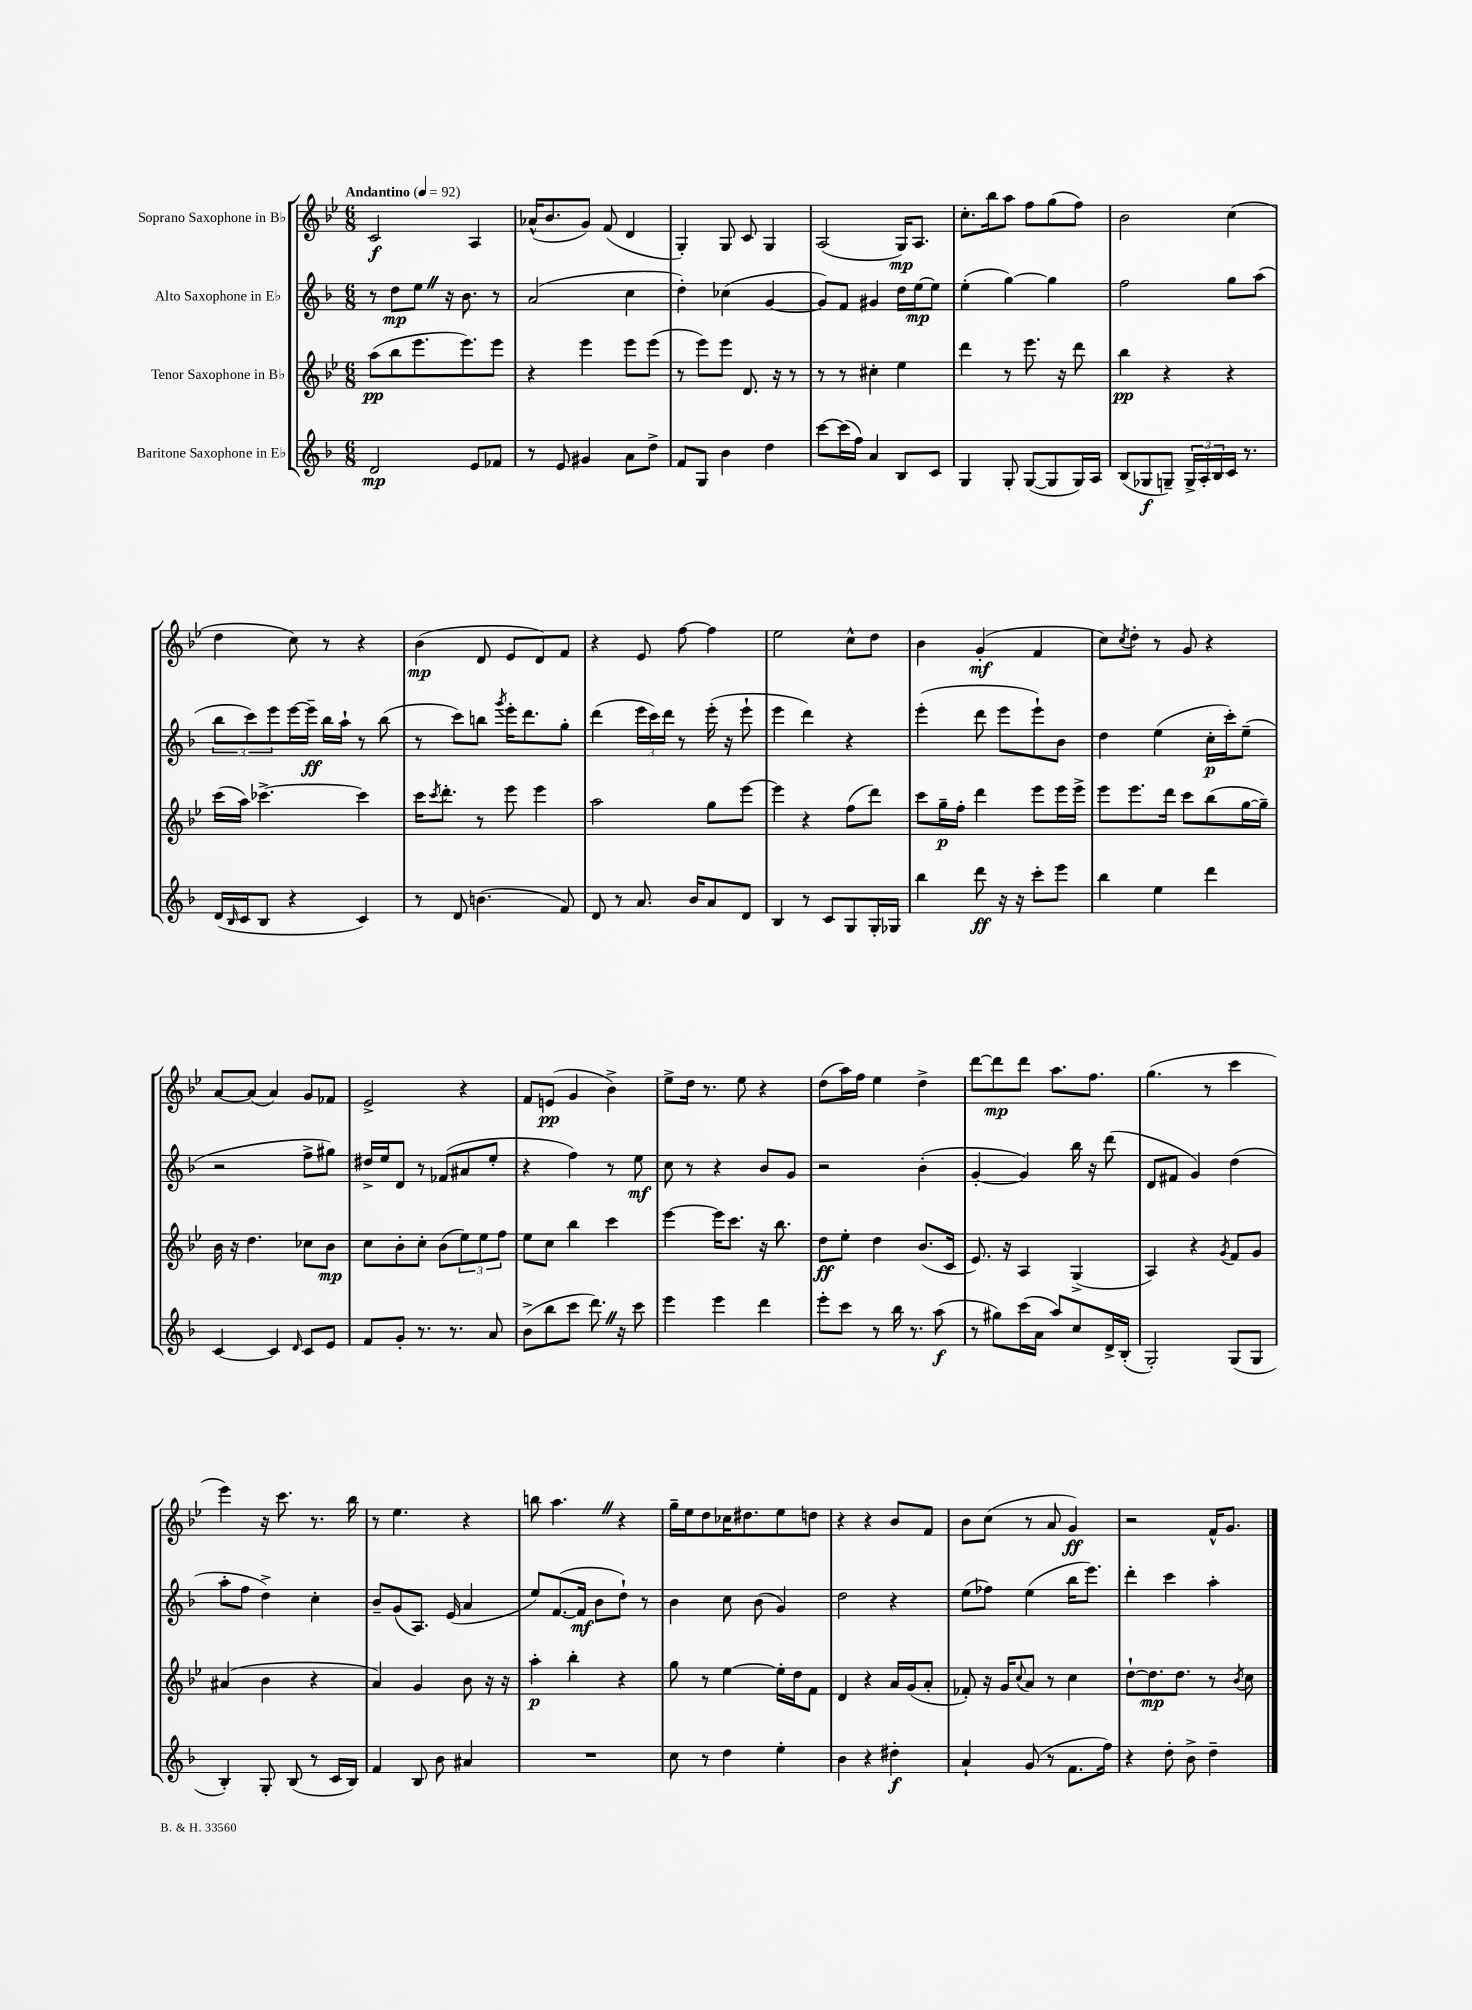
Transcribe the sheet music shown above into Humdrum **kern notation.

**kern	**dynam	**kern	**dynam	**kern	**dynam	**kern	**dynam
*part4	*part4	*part3	*part3	*part2	*part2	*part1	*part1
*staff4	*staff4	*staff3	*staff3	*staff2	*staff2	*staff1	*staff1
*I"Baritone Saxophone in E♭	*	*I"Tenor Saxophone in B♭	*	*I"Alto Saxophone in E♭	*	*I"Soprano Saxophone in B♭	*
*clefG2	*	*clefG2	*	*clefG2	*	*clefG2	*
*k[b-]	*	*k[b-e-]	*	*k[b-]	*	*k[b-e-]	*
*M6/8	*	*M6/8	*	*M6/8	*	*M6/8	*
*MM92	*	*MM92	*	*MM92	*	*MM92	*
=1	=1	=1	=1	=1	=1	=1	=1
!	!	!	!	!	!	!LO:TX:a:B:t=Andantino	!
2d/	mp	(8aa\L	pp	8r	.	2c/	f
.	.	8bb-\	.	8dd\L	mp	.	.
.	.	8.eee-\	.	8eeZ\J	.	.	.
.	.	.	.	16r	.	.	.
.	.	8.eee-\)	.	8.b-\	.	.	.
8e/L	.	.	.	.	.	4A/	.
8f-X/J	.	8eee-\J	.	8r	.	.	.
=2	=2	=2	=2	=2	=2	=2	=2
8r	.	4r	.	(2a/	.	(16a-X^^/KL	.
.	.	.	.	.	.	8.b-/	.
8e/	.	.	.	.	.	.	.
4g#X/	.	4eee-\	.	.	.	8g/J)	.
.	.	.	.	.	.	(8f/	.
8a\L	.	8eee-\L	.	4cc\	.	4d/	.
8dd^\J	.	(8eee-\J	.	.	.	.	.
=3	=3	=3	=3	=3	=3	=3	=3
8f/L	.	8r	.	4dd'\)	.	4G'/)	.
8G/J	.	8eee-\L)	.	.	.	.	.
4b-\	.	8eee-\J	.	(4cc-X\	.	8G/	.
.	.	8.d/	.	.	.	8c/	.
4dd\	.	.	.	[4g/	.	4G/	.
.	.	16r	.	.	.	.	.
.	.	8r	.	.	.	.	.
=4	=4	=4	=4	=4	=4	=4	=4
[8ccc\L	.	8r	.	8g/L])	.	(2A/	.
(16ccc\L]	.	8r	.	8f/J	.	.	.
16ff\JJ)	.	.	.	.	.	.	.
4a/	.	4cc#X'\	.	4g#X/	.	.	.
8B-/L	.	4ee-\	.	16dd\LL	.	16G/KL)	mp
.	.	.	.	[16ee\J	mp	8.A/J	.
8c/J	.	.	.	8ee\J]	.	.	.
=5	=5	=5	=5	=5	=5	=5	=5
4G/	.	4ddd\	.	(4ee'\	.	8.cc'\L	.
.	.	.	.	.	.	16bb-\k	.
8G'/	.	8r	.	[4gg\)	.	8aa\J	.
([8G/L	.	8.eee-\	.	.	.	8ff\L	.
8G/]	.	.	.	4gg\]	.	(8gg\	.
.	.	16r	.	.	.	.	.
16G/L)	.	8ddd\	.	.	.	8ff\J)	.
16A/JJ	.	.	.	.	.	.	.
=6	=6	=6	=6	=6	=6	=6	=6
(8B-/L	.	4bb-\	pp	2ff\	.	2b-\	.
8G-X/	f	.	.	.	.	.	.
8Gn~/J)	.	4r	.	.	.	.	.
24G^/LL	.	.	.	.	.	.	.
24A'/	.	.	.	.	.	.	.
24B-/	.	.	.	.	.	.	.
16c/JJ	.	4r	.	8gg\L	.	(4cc\	.
8.r	.	.	.	.	.	.	.
.	.	.	.	(8aa\J	.	.	.
!!LO:LB:g=z
=7	=7	=7	=7	=7	=7	=7	=7
(16d/LL	.	(16ccc\LL	.	12bb-\L	.	4dd\	.
16qqB-/	.	.	.	.	.	.	.
16c/J	.	16aa\JJ)	.	.	.	.	.
.	.	.	.	12ccc\)	.	.	.
8B-/J	.	[4.ccc-X^\	.	.	.	.	.
.	.	.	.	12eee\	.	.	.
4r	.	.	.	[16eee\L	.	8cc\)	.
.	.	.	.	16eee~\JJ]	ff	.	.
.	.	.	.	16bb-\LL	.	8r	.
.	.	.	.	16aa`\JJ	.	.	.
4c/)	.	4ccc-\]	.	8r	.	4r	.
.	.	.	.	(8bb-\	.	.	.
=8	=8	=8	=8	=8	=8	=8	=8
8r	.	16ccc\KL	.	8r	.	(4b-\	mp
.	.	8qccc/	.	.	.	.	.
.	.	8.ddd'\J	.	.	.	.	.
8d/	.	.	.	8ccc\L)	.	.	.
(4.bn\	.	8r	.	8bbn\J	.	8d/	.
.	.	.	.	8qggg/	.	.	.
.	.	8eee-\	.	16eee'\KL	.	8e-/L	.
.	.	.	.	8.ddd\	.	.	.
.	.	4eee-\	.	.	.	8d/)	.
8f/)	.	.	.	8gg'\J	.	8f/J	.
=9	=9	=9	=9	=9	=9	=9	=9
8d/	.	2aa\	.	(4ddd\	.	4r	.
8r	.	.	.	.	.	.	.
8.a/	.	.	.	24eee\LL	.	8e-/	.
.	.	.	.	24ccc\)	.	.	.
.	.	.	.	24ddd\JJ	.	.	.
.	.	.	.	8r	.	[8ff\	.
16b-/KL	.	.	.	.	.	.	.
8a/	.	8gg\L	.	(16eee'\	.	4ff\]	.
.	.	.	.	16r	.	.	.
8d/J	.	[8eee-\J	.	8eee`\	.	.	.
=10	=10	=10	=10	=10	=10	=10	=10
4B-/	.	4eee-\]	.	4eee\	.	2ee-\	.
8r	.	4r	.	4ddd\)	.	.	.
8c/L	.	.	.	.	.	.	.
8G/	.	(8ff\L	.	4r	.	8cc^^\L	.
16G'/L	.	8ddd\J)	.	.	.	8dd\J	.
16G-X/JJ	.	.	.	.	.	.	.
=11	=11	=11	=11	=11	=11	=11	=11
4bb-\	.	8ccc\L	.	(4eee'\	.	4b-\	.
.	.	16gg~\L	p	.	.	.	.
.	.	16ff'\JJ	.	.	.	.	.
8ddd\	ff	4ddd\	.	8ddd\	.	(4g'/	mf
16r	.	.	.	8eee\L	.	.	.
16r	.	.	.	.	.	.	.
8ccc'\L	.	8eee-\L	.	8eee`\)	.	4f/	.
8eee\J	.	16eee-\L	.	8b-\J	.	.	.
.	.	16eee-^\JJ	.	.	.	.	.
=12	=12	=12	=12	=12	=12	=12	=12
4bb-\	.	8eee-\L	.	4dd\	.	8cc\L)	.
.	.	.	.	.	.	8qcc/	.
.	.	8.eee-\	.	.	.	8dd'\J	.
4ee\	.	.	.	(4ee\	.	8r	.
.	.	16ddd\Jk	.	.	.	.	.
.	.	8ccc\L	.	.	.	8g/	.
4ddd\	.	(8bb-\	.	16cc'\LL	p	4r	.
.	.	.	.	16ccc'\J)	.	.	.
.	.	[16gg\L	.	(8ee~\J	.	.	.
.	.	16gg~\JJ])	.	.	.	.	.
!!LO:LB:g=z
=13	=13	=13	=13	=13	=13	=13	=13
[4c/	.	16b-\	.	2r	.	[8a/L	.
.	.	16r	.	.	.	.	.
.	.	4.dd\	.	.	.	(8a/J]	.
4c/]	.	.	.	.	.	4a/)	.
16qqd/	.	.	.	.	.	.	.
8c/L	.	8cc-X\L	.	8ff^\L	.	8g/L	.
8e/J	.	8b-\J	mp	8gg#X\J)	.	8f-X/J	.
=14	=14	=14	=14	=14	=14	=14	=14
8f/L	.	8cc\L	.	16dd#X^/LL	.	2e-^/	.
.	.	.	.	16ee/J	.	.	.
8g'/J	.	8b-'\	.	8d/J	.	.	.
8.r	.	8cc'\J	.	8r	.	.	.
.	.	(8b-\L	.	(8f-X/L	.	.	.
8.r	.	.	.	.	.	.	.
.	.	12ee-\)	.	8a#X/	.	4r	.
.	.	12ee-\	.	.	.	.	.
8a/	.	.	.	8ee'/J	.	.	.
.	.	12ff\J	.	.	.	.	.
=15	=15	=15	=15	=15	=15	=15	=15
(8b-^\L	.	8ee-\L	.	4r	.	8f/L	.
8bb-\	.	8cc\J	.	.	.	(8en/J	pp
8ccc\J	.	4bb-\	.	4ff\)	.	4g/	.
8.dddZ\)	.	.	.	.	.	.	.
.	.	4ccc\	.	8r	.	4b-^\)	.
16r	.	.	.	.	.	.	.
8ccc\	.	.	.	8ee\	mf	.	.
=16	=16	=16	=16	=16	=16	=16	=16
4eee\	.	[4eee-\	.	8cc\	.	8ee-^\L	.
.	.	.	.	8r	.	16dd\Jk	.
.	.	.	.	.	.	8.r	.
4eee\	.	16eee-\KL]	.	4r	.	.	.
.	.	8.ccc\J	.	.	.	.	.
.	.	.	.	.	.	8ee-\	.
4ddd\	.	16r	.	8b-/L	.	4r	.
.	.	8.bb-\	.	.	.	.	.
.	.	.	.	8g/J	.	.	.
=17	=17	=17	=17	=17	=17	=17	=17
8eee'\L	.	8dd\L	ff	2r	.	(8dd\L	.
8ccc\J	.	8ee-'\J	.	.	.	16aa\L)	.
.	.	.	.	.	.	16ff\JJ	.
8r	.	4dd\	.	.	.	4ee-\	.
16bb-\	.	.	.	.	.	.	.
8.r	.	.	.	.	.	.	.
.	.	(8.b-/L	.	(4b-'\	.	4dd^\	.
(8aa\	f	.	.	.	.	.	.
.	.	16c/Jk	.	.	.	.	.
=18	=18	=18	=18	=18	=18	=18	=18
8r	.	8.e-/)	.	[4g'/	.	[8ddd\L	.
8gg#X\L)	.	.	.	.	.	8ddd\]	mp
.	.	16r	.	.	.	.	.
(16ccc\L	.	4A/	.	4g/])	.	8ddd\J	.
16a\JJ	.	.	.	.	.	.	.
8aa/L)	.	.	.	.	.	8.aa\L	.
8cc/	.	(4G^/	.	16bb-\	.	.	.
.	.	.	.	16r	.	8.ff\J	.
16d^/L	.	.	.	(8ddd\	.	.	.
(16B-'/JJ	.	.	.	.	.	.	.
=19	=19	=19	=19	=19	=19	=19	=19
2G'/)	.	4A/)	.	8d/L	.	(4.gg\	.
.	.	.	.	8f#X/J	.	.	.
.	.	4r	.	4g/)	.	.	.
.	.	.	.	.	.	8r	.
.	.	8qg/	.	.	.	.	.
(8G/L	.	8f/L	.	(4dd\	.	4ccc\	.
8G/J	.	8g/J	.	.	.	.	.
!!LO:LB:g=z
=20	=20	=20	=20	=20	=20	=20	=20
4B-'/)	.	(4a#X/	.	8aa'\L	.	4eee-\)	.
.	.	.	.	8ff\J	.	.	.
8G'/	.	4b-\	.	4dd^\)	.	16r	.
.	.	.	.	.	.	8.ccc\	.
(8B-/	.	.	.	.	.	.	.
8r	.	4r	.	4cc'\	.	8.r	.
16c/LL	.	.	.	.	.	.	.
16B-/JJ)	.	.	.	.	.	16bb-\	.
=21	=21	=21	=21	=21	=21	=21	=21
4f/	.	4a/)	.	8b-~/L	.	8r	.
.	.	.	.	(8g/	.	4.ee-\	.
8B-/	.	4g/	.	8.A/J)	.	.	.
8b-\	.	.	.	.	.	.	.
.	.	.	.	(16e/	.	.	.
4a#X/	.	8b-\	.	4a/	.	4r	.
.	.	16r	.	.	.	.	.
.	.	16r	.	.	.	.	.
=22	=22	=22	=22	=22	=22	=22	=22
2.r	.	4aa'\	p	8ee/L)	.	8bbn\	.
.	.	.	.	([8.f/	.	4.aaZ\	.
.	.	4bb-'\	.	.	.	.	.
.	.	.	.	16f/Jk]	mf	.	.
.	.	.	.	8b-\L	.	.	.
.	.	4r	.	8dd`\J)	.	4r	.
.	.	.	.	8r	.	.	.
=23	=23	=23	=23	=23	=23	=23	=23
8cc\	.	8gg\	.	4b-\	.	16gg~\LL	.
.	.	.	.	.	.	16ee-\J	.
8r	.	8r	.	.	.	8dd\	.
4dd\	.	[4ee-\	.	8cc\	.	16cc-X\K	.
.	.	.	.	.	.	8.dd#X\	.
.	.	.	.	(8b-\	.	.	.
4ee'\	.	16ee-'\LL]	.	4g/)	.	8ee-\	.
.	.	16dd\J	.	.	.	.	.
.	.	8f\J	.	.	.	8ddn\J	.
=24	=24	=24	=24	=24	=24	=24	=24
4b-\	.	4d/	.	2dd\	.	4r	.
4r	.	4r	.	.	.	4r	.
4dd#X'\	f	16a/LL	.	4r	.	8b-/L	.
.	.	(16g/J	.	.	.	.	.
.	.	8a'/J	.	.	.	8f/J	.
=25	=25	=25	=25	=25	=25	=25	=25
4a`/	.	8f-X'/)	.	(8ee\L	.	8b-\L	.
.	.	16r	.	8ff-X\J)	.	(8cc\J	.
.	.	16g/KL	.	.	.	.	.
.	.	8qqcc/	.	.	.	.	.
(8g/	.	8a/J	.	(4ee\	.	8r	.
8r	.	8r	.	.	.	8a/	.
8.f\L	.	4cc\	.	16bb-\KL	.	4g/)	ff
.	.	.	.	8.eee\J)	.	.	.
16ff\Jk)	.	.	.	.	.	.	.
=26	=26	=26	=26	=26	=26	=26	=26
4r	.	[8dd`\L	.	4ddd'\	.	2r	.
.	.	8.dd\]	mp	.	.	.	.
8dd'\	.	.	.	4ccc\	.	.	.
.	.	8.dd\J	.	.	.	.	.
8b-^\	.	.	.	.	.	.	.
4dd~\	.	8r	.	4aa'\	.	16f^^/KL	.
.	.	.	.	.	.	8.g/J	.
.	.	8qb-/	.	.	.	.	.
.	.	8cc\	.	.	.	.	.
==	==	==	==	==	==	==	==
*-	*-	*-	*-	*-	*-	*-	*-
